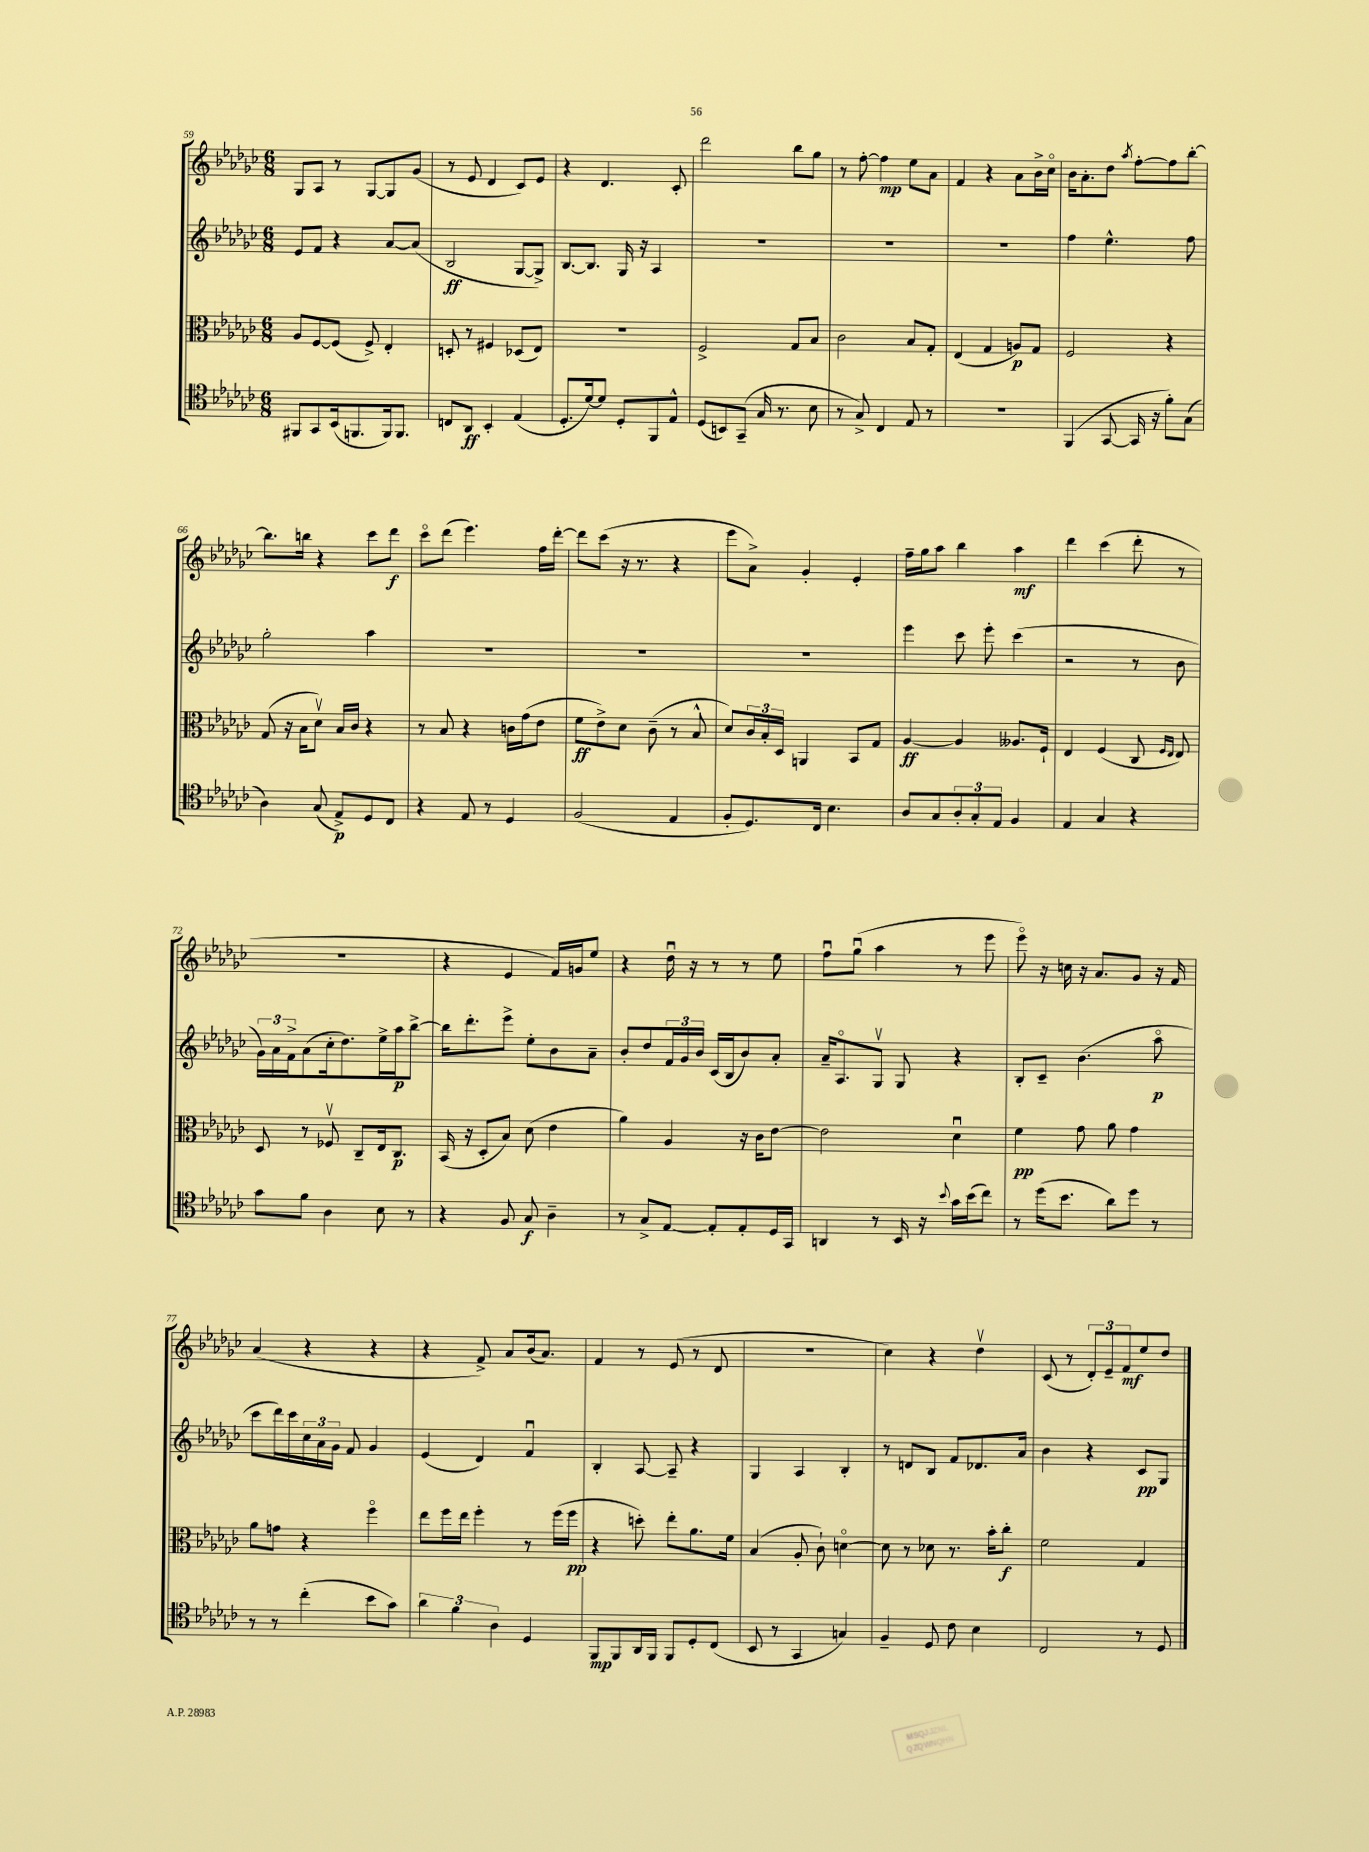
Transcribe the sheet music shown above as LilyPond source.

<<
\new StaffGroup <<
\new Staff = "s0" {
    \clef treble \key ges \major \numericTimeSignature \time 6/8
    ges8 aes8 r8 ges8~ ges8 ges'8( |
    r8 ees'8 des'4 ces'8) ees'8 |
    r4 des'4. ces'8-. |
    des'''2 bes''8 ges''8 |
    r8 f''8~-. f''4\mp ees''8 aes'8 |
    f'4 r4 aes'8 bes'16-> ces''16\flageolet |
    bes'16 aes'8.-. des''8 \acciaccatura { aes''8 } f''8~-. f''8 bes''8~-. |
    bes''8. b''16 r4 ces'''8 des'''8\f |
    ces'''8\flageolet des'''8( ees'''4.) f''16 des'''16~-. |
    des'''8 ces'''8( r16 r8. r4 |
    ees'''8 aes'8->) ges'4-. ees'4-. |
    f''16-- ges''16 aes''8 bes''4 aes''4\mf |
    des'''4 ces'''4( des'''8-. r8 |
    r2. |
    r4 ees'4 f'16) g'16 ees''8 |
    r4 des''16\downbow r16 r8 r8 ees''8 |
    f''8\downbow ges''8\downbow( aes''4 r8 ees'''8 |
    ees'''8\flageolet) r16 c''16 r16 aes'8. ges'8 r16 f'16 |
    aes'4( r4 r4 |
    r4 f'8->) aes'8 bes'16( aes'8.) |
    f'4 r8 ees'8( r8 des'8 |
    R2. |
    ces''4) r4 des''4\upbow |
    ces'8( r8 \tuplet 3/2 { des'8-.) ees'8-- f'8\mf } ees''8 des''8 \bar "|." |
}
\new Staff = "s1" {
    \clef treble \key ges \major \numericTimeSignature \time 6/8
    ees'8 f'8 r4 aes'8~ aes'8( |
    bes2\ff ges8~ ges8->) |
    bes8.~ bes8. ges16 r16 aes4 |
    R2. |
    R2. |
    R2. |
    f''4 ees''4.-^ f''8 |
    ges''2-. aes''4 |
    R2. |
    R2. |
    R2. |
    ees'''4 ces'''8 ees'''8-. ces'''4( |
    r2 r8 bes'8 |
    \tuplet 3/2 { ges'16) aes'16 f'16-> } aes'8( ces''16-. des''8.) ees''16-> aes''16\p bes''8~-> |
    bes''16 des'''8.-. ees'''8-> ees''8-. bes'8 aes'8-- |
    bes'8-. des''8 \tuplet 3/2 { f'16 ges'16 bes'16 } ces'16( bes16 bes'8) aes'8-. |
    aes'16-- aes8.\flageolet ges8\upbow ges8 r4 |
    bes8-. ces'8-- bes'4.( aes''8\flageolet\p |
    ces'''8 des'''16) ces'''16 \tuplet 3/2 { ces''16 aes'16 ges'16 } f'8 ges'4 |
    ees'4( des'4) f'4\downbow |
    bes4-. aes8~ aes8-- r4 |
    ges4 aes4 bes4-. |
    r8 d'8 bes8 f'8 des'8. aes'16 |
    bes'4 r4 ces'8\pp ges8 \bar "|." |
}
\new Staff = "s2" {
    \clef alto \key ges \major \numericTimeSignature \time 6/8
    aes8 f8~ f8( f8->) ees4-. |
    d8-. r8 fis4 des8( ees8) |
    R2. |
    f2-> ges8 bes8 |
    ces'2 bes8 ges8-. |
    ees4( ges4 a8\p) ges8 |
    f2 r4 |
    ges8( r16 bes16 des'8\upbow) bes16 ces'16 r4 |
    r8 bes8 r4 c'16 ges'16( ees'8 |
    f'8\ff ees'8->) des'8 ces'8--( r8 bes8-^ |
    des'8) \tuplet 3/2 { ces'16 bes16-. des16 } a,4 bes,8 ges8 |
    aes4~\ff aes4 aeses8. f16-! |
    ees4 f4( ces8 \grace { f16 ees16 } ees8) |
    des8 r8 fes8\upbow ces8-- ees16 ces8.\p |
    bes,16( r16 des8-. bes8) des'8( ees'4 |
    aes'4) aes4 r16 ces'16 ees'8~ |
    ees'2 des'4\downbow |
    f'4\pp ges'8 aes'8 ges'4 |
    aes'8 g'8 r4 f''4\flageolet |
    ees''8 f''16 ees''16 f''4-. r8 f''16( f''16\pp |
    r4 d''8-.) ees''8-. aes'8. f'16 |
    bes4( aes8-. ces'8-!) d'4~\flageolet |
    d'8 r8 des'8 r8. bes'16-. ces''8-.\f |
    f'2 ges4 \bar "|." |
}
\new Staff = "s3" {
    \clef tenor \key ges \major \numericTimeSignature \time 6/8
    fis,8 ges,8 bes,16( f,8. f,16) f,8. |
    c8 aes,8\ff bes,4-. ees4( |
    des8.-. des'16~) des'8 des8-. f,8 ees8-^ |
    des8( b,8) ges,8--( ges16 r8. bes8 |
    r8 ges8->) ces4 ees8 r8 |
    R2. |
    f,4( ges,8~ ges,16 r16 f'8-.) ges8( |
    aes4) ges8( ees8->\p) des8 ces8 |
    r4 ees8 r8 des4 |
    f2( ees4 |
    f8-. des8.) ces16 bes4. |
    aes8 ges8 \tuplet 3/2 { aes8-. ges8-. ees8 } f4 |
    ees4 ges4 r4 |
    ges'8 f'8 aes4 bes8 r8 |
    r4 f8 ges8\f aes4-- |
    r8 ges8-> ees8~ ees8-. ees8-. des16 ges,16 |
    a,4 r8 bes,16 r16 \appoggiatura { bes'8 } ges'16 bes'16( ces''8) |
    r8 des''16( bes'8. aes'8) des''8 r8 |
    r8 r8 ces''4-.( bes'8 ges'8) |
    \tuplet 3/2 { aes'4 f'4 aes4 } des4 |
    f,8\mp f,8 aes,16 f,16 f,8 des8-. ces8( |
    bes,8 r8 ges,4 g4) |
    f4-- des8 ces'8 bes4 |
    ces2 r8 des8 \bar "|." |
}
>>
>>
\layout { \context { \Score currentBarNumber = #59 } }
